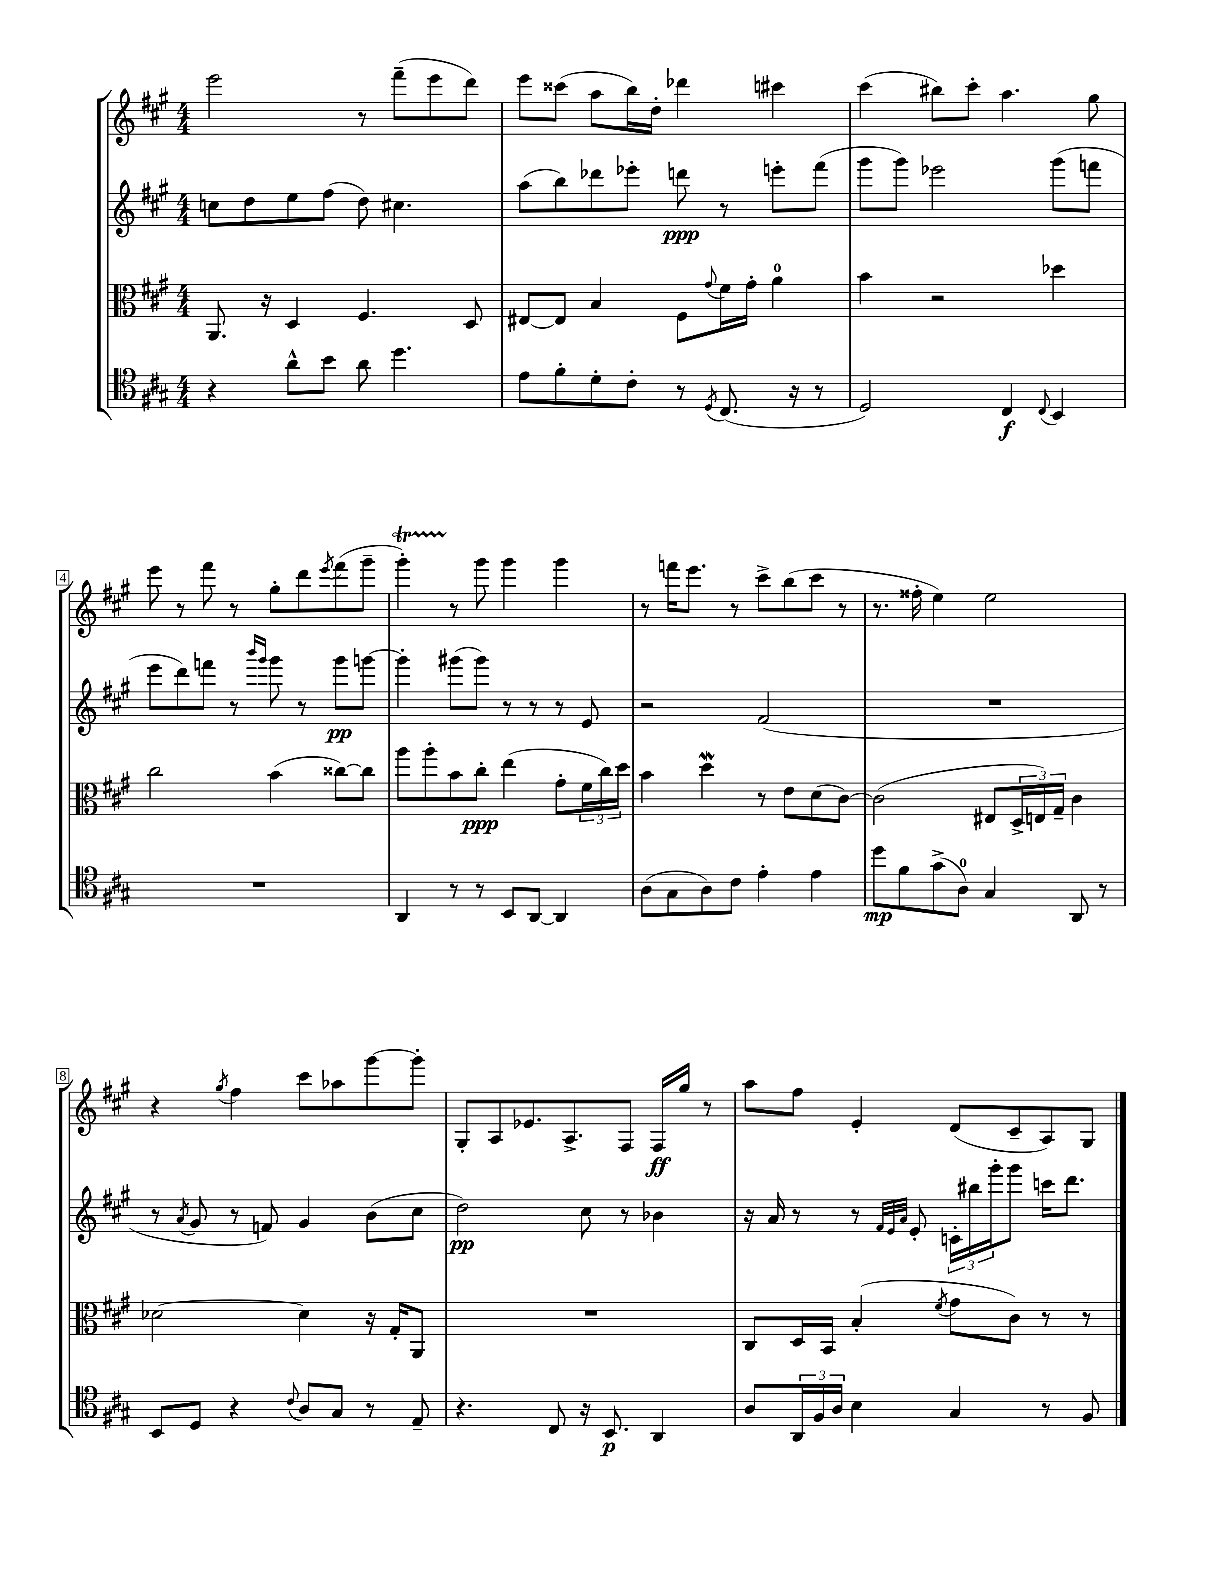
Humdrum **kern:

**kern	**kern	**kern	**kern
*staff4	*staff3	*staff2	*staff1
*clefC4	*clefC3	*clefG2	*clefG2
*k[f#c#g#]	*k[f#c#g#]	*k[f#c#g#]	*k[f#c#g#]
*M4/4	*M4/4	*M4/4	*M4/4
4r	8.AA/	8cc\L	2eee\
.	.	8dd\	.
.	16r	.	.
8a^^\L	4D/	8ee\	.
8b\J	.	(8ff#\J	.
8a\	4.F#/	8dd\)	8r
4.dd\	.	4.cc#\	(8fff#~\L
.	.	.	8eee\
.	8D/	.	8ddd\J)
=	=	=	=
8e\L	[8E#/L	(8aa\L	8eee\L
8f#'\	8E#/]J	8bb\)	(8ccc##\J
8d'\	4B/	8ddd-\	8aa\L
8c#'\J	.	8eee-'\J	16bb\L)
.	.	.	16dd'\JJ
8r	8F#\L	8ddd\	4ddd-\
8qD/	8qqg#/	.	.
(8.C#/	16f#\L	8r	.
.	16g#'\JJ	.	.
.	4a\	8eee'\L	4ccc#\
16r	.	.	.
8r	.	(8fff#\J	.
=	=	=	=
2D/)	4b\	8ggg#\L	(4ccc#\
.	.	8ggg#\J)	.
.	2r	2eee-\	8bb#\L)
.	.	.	8ccc#'\J
4C#/	.	.	4.aa\
8qqC#/	.	.	.
4BB/	4dd-\	(8ggg#\L	.
.	.	8fff\J	8gg#\
=	=	=	=
1r	2cc#\	8eee\L	8eee\
.	.	8ddd\)	8r
.	.	8fff\J	8fff#\
.	.	8r	8r
.	.	16qqbbb/LL	.
.	.	16qqggg#/JJ	.
.	(4b\	8ggg#\	8gg#'\L
.	.	8r	8ddd\
.	.	.	8qeee/
.	[8cc##\L)	8ggg#\L	(8fff#\
.	8cc##\]J	[8ggg\J	8ggg#~\J
=	=	=	=
4AA/	8aa\L	4ggg'\]	4ggg#'\)
.	8aa'\	.	.
8r	8b\	(8ggg#\L	8r
8r	8cc#'\J	8ggg#\J)	8ggg#\
8BB/L	(4ee\	8r	4ggg#\
[8AA/J	.	8r	.
4AA/]	8g#'\L	8r	4ggg#\
.	24f#\L	8e/	.
.	24cc#\)	.	.
.	24dd\JJ	.	.
=	=	=	=
(8A\L	4b\	2r	8r
8G#\	.	.	16fff\LK
.	.	.	8.eee\J
8A\)	4dd\	.	.
8c#\J	.	.	8r
4e'\	8r	(2f#/	8ccc#^\L
.	8e\L	.	(8bb\
4e\	(8d\	.	8ccc#\J
.	[8c#\J)	.	8r
=	=	=	=
8dd\L	(2c#\]	1r	8.r
8f#\	.	.	.
.	.	.	16ff##'\
(8g#^\	.	.	4ee\)
8A\J)	.	.	.
4G#/	8E#/L	.	2ee\
.	24D^/L	.	.
.	24E/)	.	.
.	24G#~/JJ	.	.
8AA/	4c#\	.	.
8r	.	.	.
=	=	=	=
8BB/L	[2d-\	8r	4r
.	.	8qa/	.
8D/J	.	8g#/	.
.	.	.	8qgg#/
4r	.	8r	4ff#\
.	.	8f/)	.
8qqc#/	.	.	.
8A/L	4d-\]	4g#/	8ccc#\L
8G#/J	.	.	8aa-\
8r	16r	(8b\L	[8ggg#\
.	16G#'/LK	.	.
8E~/	8AA/J	8cc#\J	8ggg#'\]J
=	=	=	=
4.r	1r	2dd\)	8G#'/L
.	.	.	8A/
.	.	.	8.e-/
8C#/	.	.	.
.	.	.	8.A^/
16r	.	8cc#\	.
8.BB/	.	.	.
.	.	8r	8F#/J
4AA/	.	4b-\	16F#/LL
.	.	.	16gg#/JJ
.	.	.	8r
=	=	=	=
8A/L	8C#/L	16r	8aa\L
.	.	16a/	.
24AA/L	16D/L	8r	8ff#\J
24F#/	.	.	.
.	16BB/JJ	.	.
24A/JJ	.	.	.
4B\	(4B'/	8r	4e'/
.	.	32qqf#/LLL	.
.	.	32qqe/	.
.	.	32qqa/JJJ	.
.	.	8e'/	.
.	8qf#/	.	.
4G#/	8g#\L	24c'\LL	(8d/L
.	.	24bb#\	.
.	.	24ggg#'\J	.
.	8c#\J)	8ggg#\J	8c#~/
8r	8r	16ccc\LK	8A/)
.	.	8.ddd\J	.
8F#/	8r	.	8G#/J
==	==	==	==
*-	*-	*-	*-
